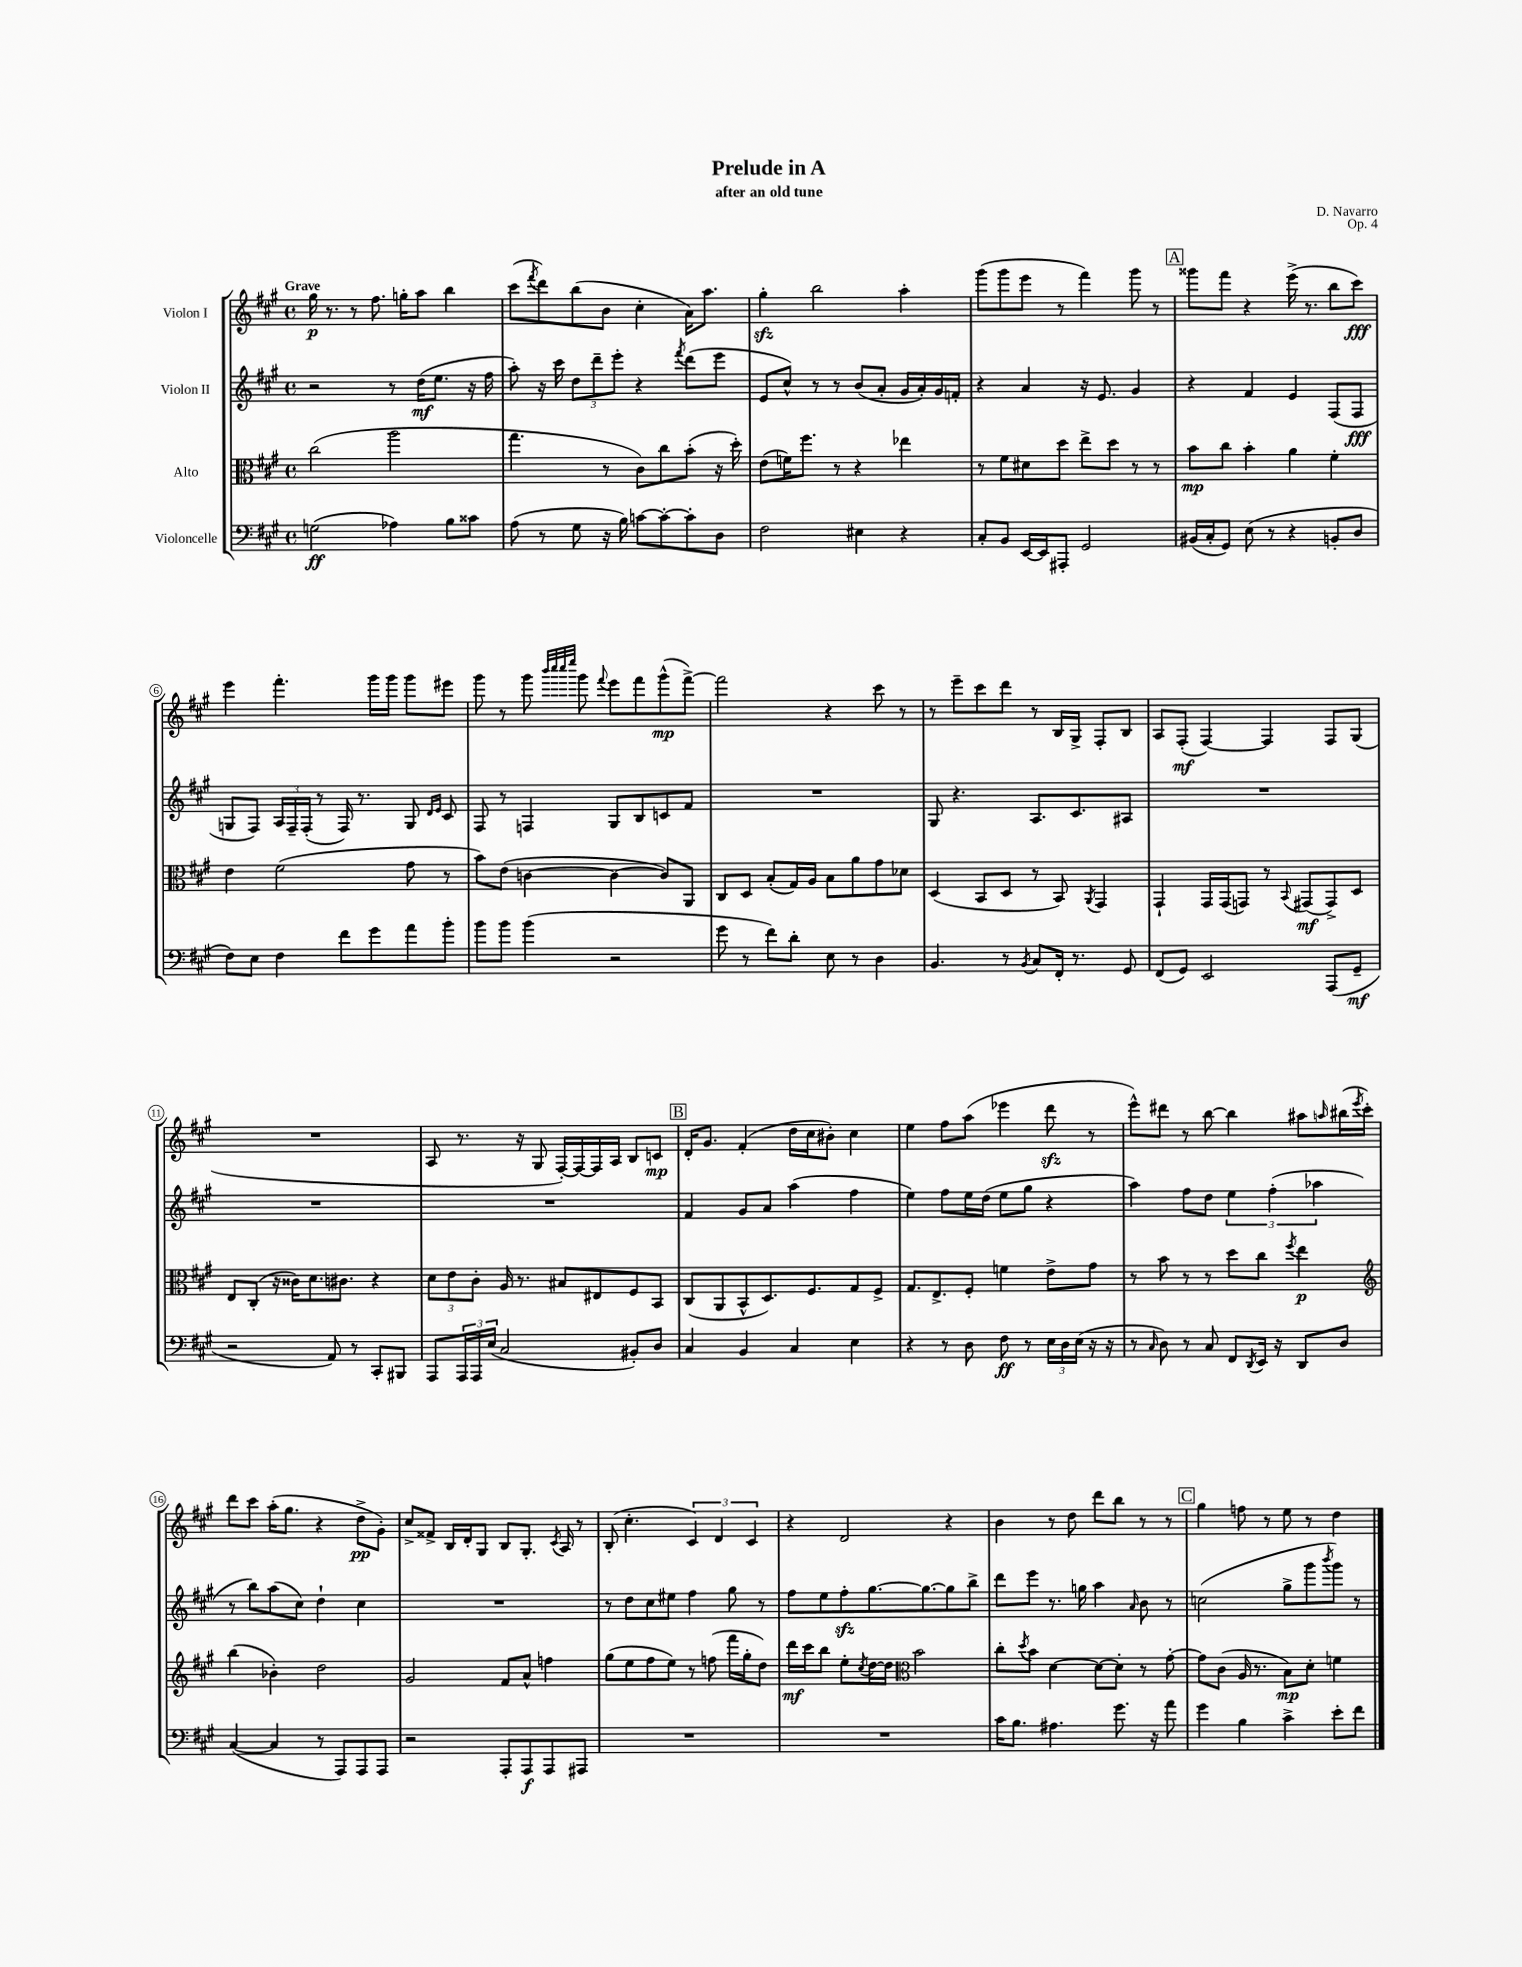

**kern	**dynam	**kern	**dynam	**kern	**dynam	**kern	**dynam
*part4	*part4	*part3	*part3	*part2	*part2	*part1	*part1
*staff4	*staff4	*staff3	*staff3	*staff2	*staff2	*staff1	*staff1
*I"Violoncelle	*	*I"Alto	*	*I"Violon II	*	*I"Violon I	*
*clefF4	*	*clefC3	*	*clefG2	*	*clefG2	*
*k[f#c#g#]	*	*k[f#c#g#]	*	*k[f#c#g#]	*	*k[f#c#g#]	*
*M4/4	*	*M4/4	*	*M4/4	*	*M4/4	*
*met(c)	*	*met(c)	*	*met(c)	*	*met(c)	*
=1	=1	=1	=1	=1	=1	=1	=1
!	!	!	!	!	!	!LO:TX:a:B:t=Grave	!
(2Gn\	ff	(2cc#\	.	2r	.	16gg#\	p
.	.	.	.	.	.	8.r	.
.	.	.	.	.	.	8r	.
.	.	.	.	.	.	8.ff#\	.
4A-X\)	.	2aa\	.	8r	.	.	.
.	.	.	.	.	.	16ggn'\KL	.
.	.	.	.	(16dd\KL	mf	8aa\J	.
.	.	.	.	8.ee\J	.	.	.
8B\L	.	.	.	.	.	4bb\	.
8c##X\J	.	.	.	16r	.	.	.
.	.	.	.	16ff#\	.	.	.
=2	=2	=2	=2	=2	=2	=2	=2
(8A\	.	4.gg#\	.	8aa'\)	.	(8ccc#\L	.
.	.	.	.	.	.	8qfff#/	.
8r	.	.	.	16r	.	8ddd\)	.
.	.	.	.	16ccc#\	.	.	.
8G#\	.	.	.	12dd\L	.	(8bb\	.
.	.	.	.	12ddd~\	.	.	.
16r	.	8r	.	.	.	8b\J	.
.	.	.	.	12eee'\J	.	.	.
16B\)	.	.	.	.	.	.	.
[8cn\L	.	8c#\L)	.	4r	.	4cc#'\	.
8c'\_	.	8cc#\	.	.	.	.	.
.	.	.	.	8qfff#/	.	.	.
8c'\]	.	(8b'\J	.	(8ddd\L	.	16a\KL)	.
.	.	.	.	.	.	8.aa\J	.
8D\J	.	16r	.	8eee\J	.	.	.
.	.	16dd'\)	.	.	.	.	.
=3	=3	=3	=3	=3	=3	=3	=3
2F#\	.	(8e\L	.	8e/L	.	4gg#zz'\	.
.	.	16fn\K)	.	8cc#^^/J)	.	.	.
.	.	8.ff#\J	.	.	.	.	.
.	.	.	.	8r	.	2bb\	.
.	.	8r	.	8r	.	.	.
4E#X\	.	4r	.	(8b/L	.	.	.
.	.	.	.	8a'/J	.	.	.
4r	.	4ee-X\	.	16g#/LL	.	4aa'\	.
.	.	.	.	16a'/)	.	.	.
.	.	.	.	16g#/	.	.	.
.	.	.	.	16fn'/JJ	.	.	.
=4	=4	=4	=4	=4	=4	=4	=4
8C#'/L	.	8r	.	4r	.	(8ggg#\L	.
8BB/J	.	8f#\L	.	.	.	8ggg#\	.
[16EE/LL	.	8d#X\	.	4a/	.	8eee\J	.
16EE/J]	.	.	.	.	.	.	.
8AAA#X'/J	.	8dd\J	.	.	.	8r	.
2GG#/	.	8ee^\L	.	16r	.	4fff#\)	.
.	.	.	.	8.e/	.	.	.
.	.	8dd\J	.	.	.	.	.
.	.	8r	.	4g#/	.	8ggg#\	.
.	.	8r	.	.	.	8r	.
!!LO:REH:place=s1:t=A
=5	=5	=5	=5	=5	=5	=5	=5
(16BB#X/LL	.	8b\L	mp	4r	.	8ggg##X\L	.
16C#'/J	.	.	.	.	.	.	.
8GG#/J)	.	8cc#\J	.	.	.	8fff#\J	.
(8E\	.	4b'\	.	4f#/	.	4r	.
8r	.	.	.	.	.	.	.
4r	.	4a\	.	4e/	.	(16eee^\	.
.	.	.	.	.	.	8.r	.
8BBn'/L	.	4f#'\	.	(8F#/L	.	8bb\L	.
8D/J	.	.	.	8F#/J	fff	8ccc#\J)	fff
!!LO:LB:g=z
=6	=6	=6	=6	=6	=6	=6	=6
8F#\L)	.	4e\	.	8Gn/L	.	4eee\	.
8E\J	.	.	.	8F#/J)	.	.	.
4F#\	.	(2f#\	.	24A/LL	.	4.fff#'\	.
.	.	.	.	24F#~/	.	.	.
.	.	.	.	(24F#'/JJ	.	.	.
.	.	.	.	8r	.	.	.
8f#\L	.	.	.	16F#/)	.	.	.
.	.	.	.	8.r	.	.	.
8g#\	.	.	.	.	.	16ggg#\LL	.
.	.	.	.	.	.	16ggg#\JJ	.
8a\	.	8g#\	.	8G/	.	8ggg#\L	.
.	.	.	.	16qqd/LL	.	.	.
.	.	.	.	16qqe/JJ	.	.	.
8b'\J	.	8r	.	8c#/	.	8eee#X\J	.
=7	=7	=7	=7	=7	=7	=7	=7
8b\L	.	8b\L)	.	8F#/	.	8ggg#\	.
8b\J	.	(8e\J	.	8r	.	8r	.
(4b\	.	[4cn\	.	4Fn/	.	8ggg#\	.
.	.	.	.	.	.	32qqbbb/LLL	.
.	.	.	.	.	.	32qqcccc#/	.
.	.	.	.	.	.	32qqcccc#/	.
.	.	.	.	.	.	32qqeeee/JJJ	.
.	.	.	.	.	.	8ggg#\	.
.	.	.	.	.	.	8qqfff#/	.
2r	.	4c\_	.	8G#/L	.	8eee\L	.
.	.	.	.	8B/	.	8fff#\	.
.	.	8c/L])	.	8cn/	.	(8ggg#^^\	mp
.	.	8AA/J	.	8f#/J	.	[8fff#^\J)	.
=8	=8	=8	=8	=8	=8	=8	=8
8g#\	.	8C#/L	.	1r	.	2fff#\]	.
8r	.	8D/J	.	.	.	.	.
8f#\L)	.	(8B'/L	.	.	.	.	.
8d'\J	.	16G#/L)	.	.	.	.	.
.	.	16A/JJ	.	.	.	.	.
8E\	.	8B\L	.	.	.	4r	.
8r	.	8a\	.	.	.	.	.
4D\	.	8g#\	.	.	.	8ccc#\	.
.	.	8d-X\J	.	.	.	8r	.
=9	=9	=9	=9	=9	=9	=9	=9
4.BB/	.	(4D/	.	8G#/	.	8r	.
.	.	.	.	4.r	.	8eee~\L	.
.	.	8BB/L	.	.	.	8ccc#\	.
8r	.	8D/J	.	.	.	8ddd\J	.
8qBB/	.	.	.	.	.	.	.
8C#/L	.	8r	.	8.A/L	.	8r	.
16FF#'/Jk	.	8BB/)	.	.	.	16B/LL	.
8.r	.	.	.	8.c#/	.	16G#^/JJ	.
.	.	8qAA/	.	.	.	.	.
.	.	4GG#/	.	.	.	8F#'/L	.
8GG#/	.	.	.	8A#X/J	.	8B/J	.
=10	=10	=10	=10	=10	=10	=10	=10
(8FF#/L	.	4GG#`/	.	1r	.	8A/L	.
8GG#/J)	.	.	.	.	.	(8F#'/J	mf
2EE/	.	16GG#/LL	.	.	.	[4F#/)	.
.	.	(16GG#/J	.	.	.	.	.
.	.	8GGn/J)	.	.	.	.	.
.	.	8r	.	.	.	4F#/]	.
.	.	8qqBB/	.	.	.	.	.
.	.	(8GG#X/L	mf	.	.	.	.
(8AAA/L	.	8GG#^/)	.	.	.	8F#/L	.
8GG#~/J	mf	8D/J	.	.	.	(8G#/J	.
!!LO:LB:g=z
=11	=11	=11	=11	=11	=11	=11	=11
2r	.	8E/L	.	1r	.	1r	.
.	.	(8C#'/J	.	.	.	.	.
.	.	16r	.	.	.	.	.
.	.	16c##X\KL)	.	.	.	.	.
.	.	8.d\	.	.	.	.	.
8AA/)	.	.	.	.	.	.	.
.	.	8.c#X\J	.	.	.	.	.
8r	.	.	.	.	.	.	.
8CC#'/L	.	4r	.	.	.	.	.
8BBB#X/J	.	.	.	.	.	.	.
=12	=12	=12	=12	=12	=12	=12	=12
8AAA/L	.	12d\L	.	1r	.	8A/	.
.	.	12e\	.	.	.	.	.
24AAA/L	.	.	.	.	.	8.r	.
24AAA/	.	12c#'\J	.	.	.	.	.
(24E/JJ	.	.	.	.	.	.	.
2C#/	.	16A/	.	.	.	.	.
.	.	8.r	.	.	.	16r	.
.	.	.	.	.	.	8G#/	.
.	.	8B#X/L	.	.	.	[16F#'/LL)	.
.	.	.	.	.	.	16F#/_	.
.	.	8E#X/	.	.	.	16F#/]	.
.	.	.	.	.	.	16A/JJ	.
8BB#X'/L)	.	8F#/	.	.	.	8B/L	.
8D/J	.	8BB/J	.	.	.	8cn/J	mp
!!LO:REH:place=s1:t=B
=13	=13	=13	=13	=13	=13	=13	=13
4C#/	.	(8C#/L	.	4f#/	.	16d'/KL	.
.	.	.	.	.	.	8.g#/J	.
.	.	8AA/	.	.	.	.	.
4BB/	.	8BB^^/	.	8g#/L	.	(4f#'/	.
.	.	8.D/)	.	8a/J	.	.	.
4C#/	.	.	.	(4aa\	.	16dd\LL	.
.	.	8.F#/	.	.	.	16cc#\J	.
.	.	.	.	.	.	8b#X'\J)	.
4E\	.	8G#/	.	4ff#\	.	4cc#\	.
.	.	8F#^/J	.	.	.	.	.
=14	=14	=14	=14	=14	=14	=14	=14
4r	.	8.G#/L	.	4ee\)	.	4ee\	.
.	.	8.E^/	.	.	.	.	.
8r	.	.	.	8ff#\L	.	8ff#\L	.
8D\	.	8F#'/J	.	16ee\L	.	(8aa\J	.
.	.	.	.	(16dd\JJ	.	.	.
8F#\	ff	4fn\	.	8ee\L	.	4eee-X\	.
8r	.	.	.	8gg#\J	.	.	.
24E\LL	.	8e^\L	.	4r	.	8dddzz\	.
24D\	.	.	.	.	.	.	.
(24E\JJ	.	.	.	.	.	.	.
16r	.	8g#\J	.	.	.	8r	.
16r	.	.	.	.	.	.	.
=15	=15	=15	=15	=15	=15	=15	=15
8r	.	8r	.	4aa\)	.	8eee^^\L)	.
16qqC#/	.	.	.	.	.	.	.
8D\)	.	8b\	.	.	.	8ddd#X\J	.
8r	.	8r	.	8ff#\L	.	8r	.
8C#/	.	8r	.	8dd\J	.	[8bb\	.
8FF#/L	.	8dd\L	.	6ee\	.	4bb\]	.
8qDD/	.	.	.	.	.	.	.
16EE/Jk	.	8cc#\J	.	.	.	.	.
.	.	.	.	(6ff#'\	.	.	.
16r	.	.	.	.	.	.	.
.	.	8qff#/	.	.	.	.	.
8DD/L	.	4ee\	p	.	.	8aa#X\L	.
.	.	.	.	6aa-X\	.	.	.
.	.	.	.	.	.	16qqaan/	.
8D/J	.	.	.	.	.	(16bb#X\L	.
.	.	.	.	.	.	8qeee/	.
.	.	.	.	.	.	16ccc#'\JJ)	.
!!LO:LB:g=z
=16	=16	=16	=16	=16	=16	=16	=16
*	*	*clefG2	*	*	*	*	*
([4C#/	.	(4bb\	.	8r	.	8ddd\L	.
.	.	.	.	8bb\L)	.	8ccc#\J	.
4C#/]	.	4b-X'\)	.	(8aa\	.	(16aa'\KL	.
.	.	.	.	.	.	8.gg#\J	.
.	.	.	.	8cc#\J)	.	.	.
8r	.	2dd\	.	4dd`\	.	4r	.
8AAA/L)	.	.	.	.	.	.	.
8AAA/	.	.	.	4cc#\	.	8dd^\L	pp
8AAA/J	.	.	.	.	.	8g#'\J)	.
=17	=17	=17	=17	=17	=17	=17	=17
2r	.	2g#/	.	1r	.	8cc#^/L	.
.	.	.	.	.	.	8f##X^/J	.
.	.	.	.	.	.	16B/LL	.
.	.	.	.	.	.	16d'/J	.
.	.	.	.	.	.	8G#/J	.
8AAA'/L	.	8f#/L	.	.	.	8B/L	.
8AAA/	f	8a^^/J	.	.	.	8.G#'/J	.
8AAA/	.	4ffn\	.	.	.	.	.
.	.	.	.	.	.	8qc#/	.
.	.	.	.	.	.	16A/	.
8AAA#X/J	.	.	.	.	.	8r	.
=18	=18	=18	=18	=18	=18	=18	=18
1r	.	(8gg#\L	.	8r	.	(8B'/	.
.	.	8ee\	.	8dd\L	.	4.cc#'\	.
.	.	8ff#\	.	8cc#\	.	.	.
.	.	8ee\J)	.	8ee#X\J	.	.	.
.	.	8r	.	4ff#\	.	6c#/)	.
.	.	(8ffn\	.	.	.	.	.
.	.	.	.	.	.	6d/	.
.	.	16fff#\LL	.	8gg#\	.	.	.
.	.	16gg#'\J	.	.	.	.	.
.	.	.	.	.	.	6c#/	.
.	.	8dd\J)	.	8r	.	.	.
=19	=19	=19	=19	=19	=19	=19	=19
1r	.	16ddd\LL	mf	8ff#\L	.	4r	.
.	.	16ccc#\J	.	.	.	.	.
.	.	8bb\J	.	8ee\	.	.	.
.	.	8ee'\L	.	8ff#zz'\	.	2d/	.
.	.	8qcc#/	.	.	.	.	.
.	.	[16dd\L	.	[8.gg#\	.	.	.
.	.	16dd\JJ]	.	.	.	.	.
*	*	*clefC3	*	*	*	*	*
.	.	2b\	.	.	.	.	.
.	.	.	.	8.gg#\_	.	.	.
.	.	.	.	8gg#\]	.	4r	.
.	.	.	.	8bb^\J	.	.	.
=20	=20	=20	=20	=20	=20	=20	=20
16c#\KL	.	8cc#'\L	.	8ddd\L	.	4b\	.
8.B\J	.	.	.	.	.	.	.
.	.	8qdd/	.	.	.	.	.
.	.	8b\J	.	8eee\J	.	.	.
4.A#X\	.	[4d\	.	8.r	.	8r	.
.	.	.	.	.	.	8dd\	.
.	.	.	.	16ggn\	.	.	.
.	.	8d\L_	.	4aa\	.	8ddd\L	.
8.g#\	.	8d'\J]	.	.	.	8bb\J	.
.	.	.	.	16qqa/	.	.	.
.	.	8r	.	8b\	.	8r	.
16r	.	.	.	.	.	.	.
8a\	.	[8g#'\	.	8r	.	8r	.
!!LO:REH:place=s1:t=C
=21	=21	=21	=21	=21	=21	=21	=21
4g#\	.	8g#\L]	.	(2ccn\	.	4gg#\	.
.	.	(8c#\J	.	.	.	.	.
4B\	.	16A/	.	.	.	8ffn\	.
.	.	8.r	.	.	.	.	.
.	.	.	.	.	.	8r	.
4c#^\	.	8B\L)	mp	8gg#^\L	.	8ee\	.
.	.	8d'\J	.	8ggg#\	.	8r	.
.	.	.	.	8qbbb/	.	.	.
8e'\L	.	4fn\	.	8ggg#\J)	.	4dd\	.
8f#\J	.	.	.	8r	.	.	.
==	==	==	==	==	==	==	==
*-	*-	*-	*-	*-	*-	*-	*-
